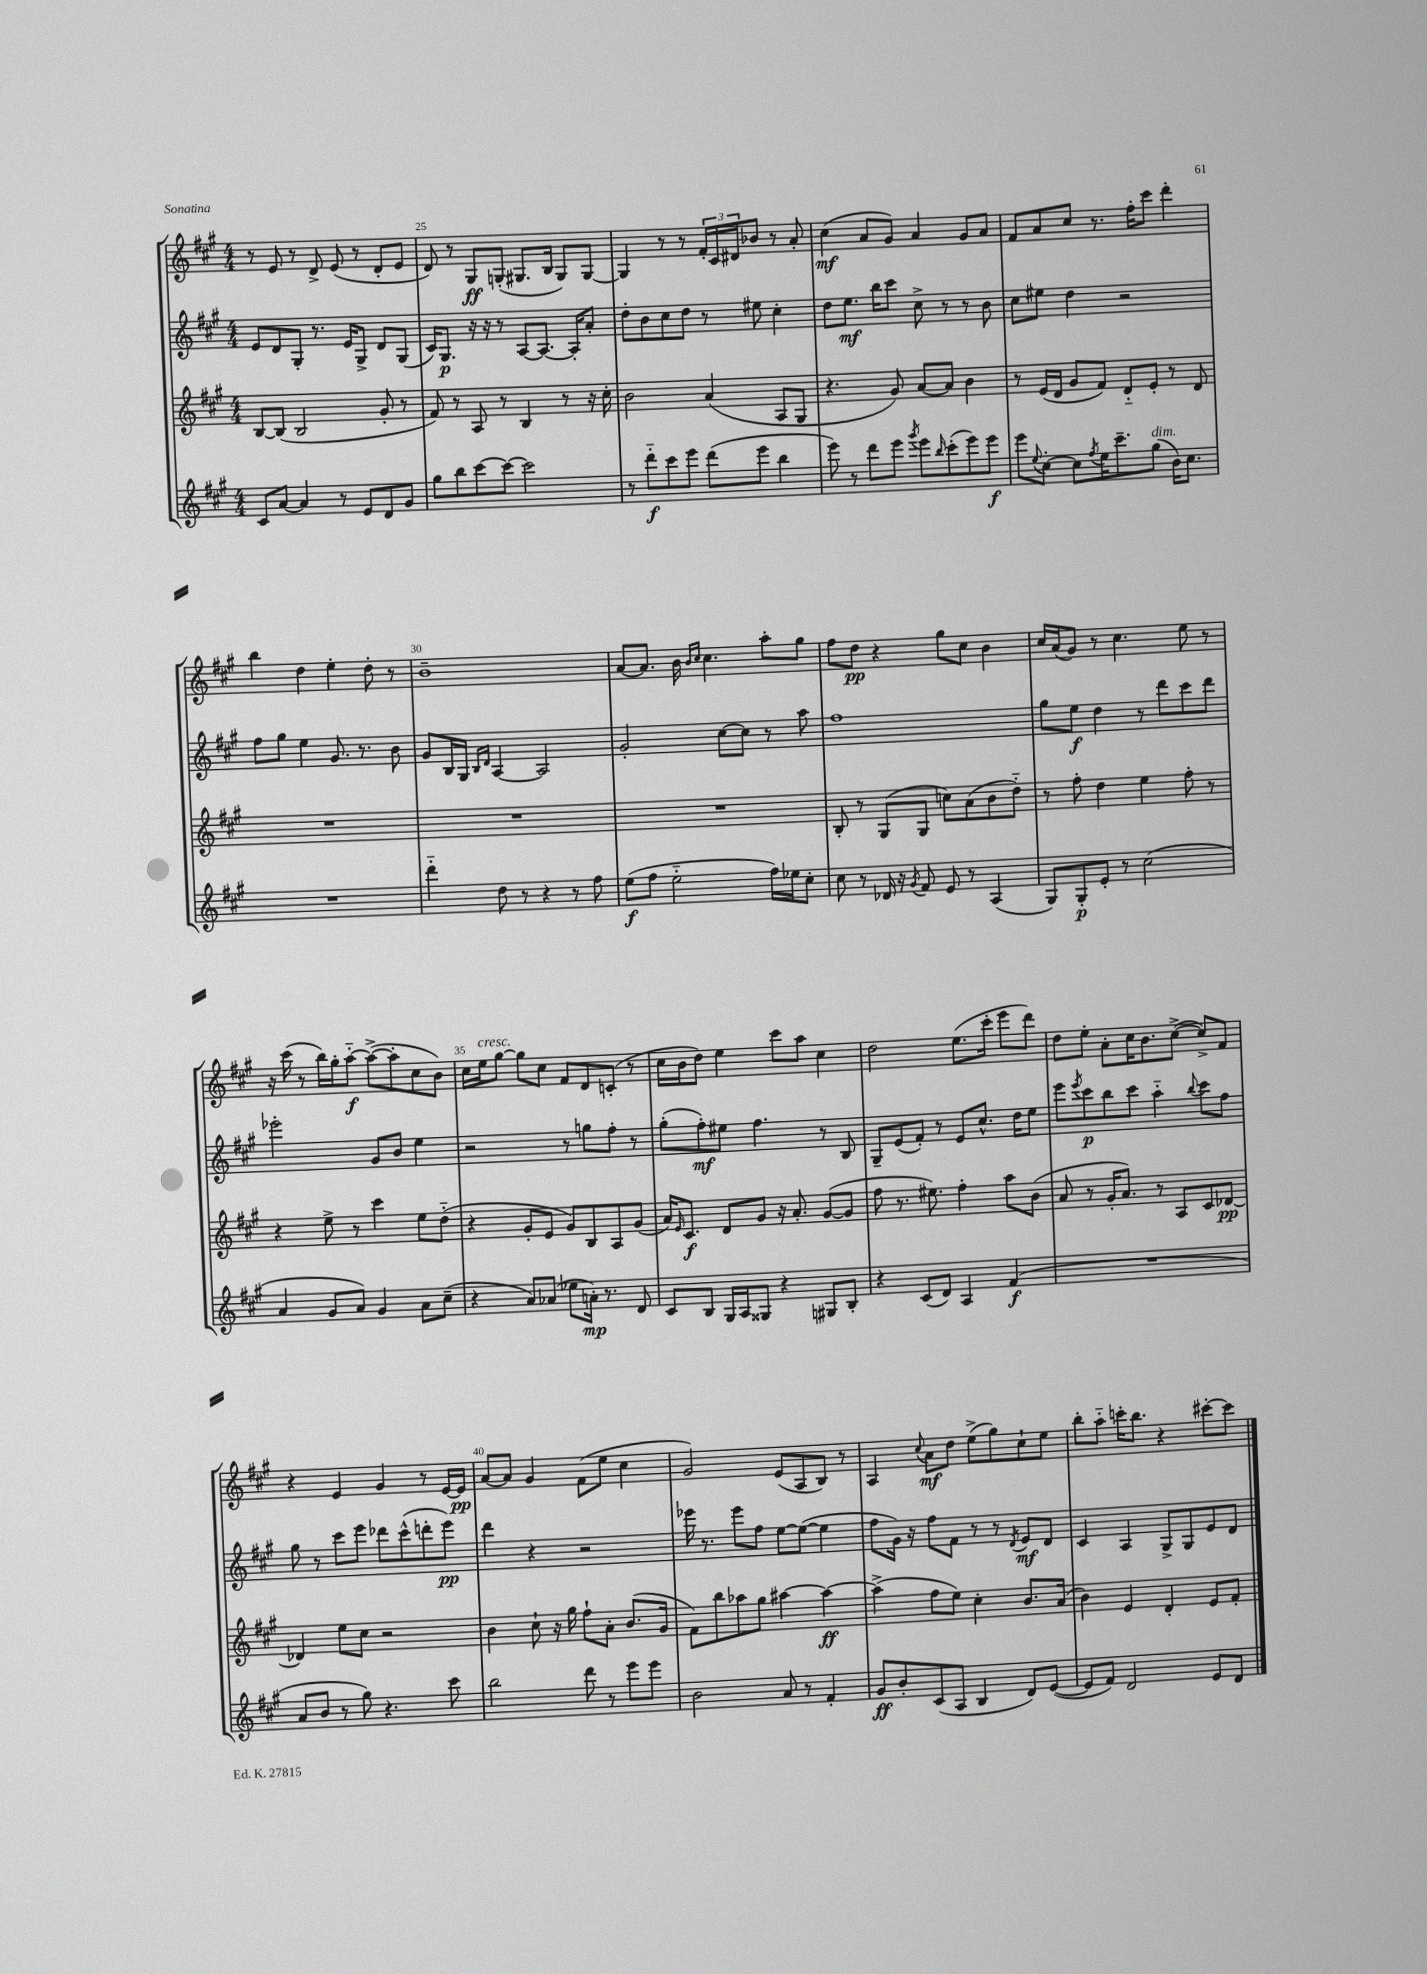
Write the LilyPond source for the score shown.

<<
\new StaffGroup <<
\new Staff = "s0" {
    \clef treble \key a \major \numericTimeSignature \time 4/4
    r8 e'8 r8 d'8-> e'8( r8 d'8-. e'8 |
    d'8) r8 gis8\ff g8-.( gis8. b16 gis8) gis8~ |
    gis4 r8 r8 \tuplet 3/2 { fis'16-. cis'16 dis'16 } bes'8 r8 a'8-. |
    cis''4\mf( a'8 gis'8) a'4 gis'8 a'8 |
    fis'8 a'8 cis''8 r8. fis''16-. cis'''8 d'''4-. |
    b''4 d''4 e''4-. d''8-. r8 |
    b'1-- |
    a'8~ a'8. b'16 \grace { b'16 cis''16 } cis''4. a''8-. gis''8 |
    fis''8 d''8\pp r4 gis''8 cis''8 b'4 |
    cis''16 a'16( gis'8) r8 cis''4. e''8 r8 |
    r16 cis'''16( r8 b''16) gis''16-. a''8~-_\f a''8~->( a''8-. cis''8 b'8) |
    cis''16 e''16^\markup { \italic "cresc." } gis''8~ gis''8 cis''8 fis'8 d'8 c'8-.( r8 |
    cis''16 b'16 d''8) e''4 cis'''8 a''8 cis''4 |
    d''2 e''8.( cis'''16-. e'''8 d'''8) |
    d''8 e''8-. a'8-. cis''16 b'8. cis''8~->( cis''8->) fis'8 |
    r4 e'4 gis'4 r8 e'16~ e'16\pp |
    a'8~ a'8 gis'4 fis'8( e''8 cis''4 |
    gis'2) e'8( a8 b8) r8 |
    a4 \appoggiatura { cis''8 } a'8\mf d''8 e''8->( gis''8) cis''8-! e''8 |
    b''8-. a''8-_ c'''16-. b''8. r4 cis'''8~-. cis'''8 \bar "|." |
}
\new Staff = "s1" {
    \clef treble \key a \major \numericTimeSignature \time 4/4
    e'8 d'8 gis8-. r8. e'16 gis8-> d'8 gis8( |
    cis'16) gis8.\p r16 r16 r8 a8~ a8.~ a16-. a'8-. |
    d''8-. b'8 cis''8 d''8 r8 eis''8 cis''4-. |
    d''8 e''8.\mf b''16 cis'''8 cis''8-> r8 r8 b'8 |
    cis''8 eis''8 d''4 r2 |
    fis''8 gis''8 e''4 gis'8. r8. b'8 |
    gis'8 b16 gis16 \grace { b16 d'16 } a4~ a2 |
    gis'2-. cis''8~ cis''8 r8 a''8 |
    fis''1 |
    gis''8 e''8\f d''4 r8 d'''8 cis'''8 d'''8 |
    ees'''2-. gis'8 b'8 e''4 |
    r2 r8 g''8 fis''8-. r8 |
    gis''8-.( fis''8-.\mf) eis''8 fis''4. r8 b8 |
    gis8-- e'8( fis'8-.) r8 e'8 cis''8.-^ d''16 e''8 |
    e'''8 \acciaccatura { e'''8 } cis'''8\p b''8 cis'''8 a''4-_ \appoggiatura { b''8 } cis'''8 fis''8 |
    gis''8 r8 cis'''8 e'''8 des'''8 cis'''8-^( d'''8-. e'''8\pp) |
    d'''4 r4 r2 |
    ees'''16 r8. ees'''8 fis''8 e''8~ e''8~( e''4 |
    fis''8 gis'16) r16 fis''8 fis'8 r8 r8 \acciaccatura { d'8 } e'8\mf d'8 |
    cis'4 a4 gis8-> gis8 e'8 d'8 \bar "|." |
}
\new Staff = "s2" {
    \clef treble \key a \major \numericTimeSignature \time 4/4
    b8~ b8( b2 gis'8-. r8 |
    fis'8) r8 a8 r8 b4 r8 r16 cis''16-. |
    b'2 a'4( a8 gis8 |
    r4. gis'8) a'8~ a'8 b'4 |
    r8 e'16( d'16 gis'8 fis'8) d'8-_ e'8-. r8 d'8 |
    R1 |
    R1 |
    R1 |
    b8-. r8 gis8( gis8 c''8) a'8( b'8 d''8-_) |
    r8 fis''8-. d''4 e''4 fis''8-. r8 |
    r4 e''8-> r8 cis'''4 e''8 d''8-_( |
    r4 gis'8-. e'8 gis'8) b8 a8 gis'8( |
    a'16) \grace { e'16 } cis'8.\f d'8 gis'8 r16 a'8.-. gis'8~( gis'8 |
    fis''8 r8. eis''8.) fis''4-. a''8 b'8( |
    a'8 r8 gis'16-. a'8.) r8 a8 cis'8 des'8~\pp |
    des'4 e''8 cis''8 r2 |
    b'4 cis''8-! r16 gis''16 fis''8-! a'8-. b'8.( gis'16 |
    fis'8) b''8 aes''8 gis''8 ais''4~ ais''4~\ff |
    ais''4->( fis''8 e''8) cis''4-. b'8. a'16( |
    b'4) e'4 d'4-. e'8 fis'8-. \bar "|." |
}
\new Staff = "s3" {
    \clef treble \key a \major \numericTimeSignature \time 4/4
    cis'8 a'8~ a'4 r8 e'8 d'8 gis'8 |
    gis''8 b''8 cis'''8~ cis'''8~ cis'''2 |
    r8 d'''8-_\f cis'''8 e'''8 d'''8( e'''8 b''4 |
    e'''8) r8 d'''8 e'''8 \acciaccatura { gis'''8 } e'''8 \grace { b''16 } cis'''8-.( e'''8) e'''8\f |
    e'''8 \appoggiatura { e''8 } cis''8~-. cis''8 \acciaccatura { fis''8 } e''16 cis'''8.-- gis''8^\markup { \italic "dim." }( b'16) cis''8. |
    R1 |
    d'''4-_ d''8 r8 r4 r8 fis''8 |
    e''8\f( fis''8 e''2-_ fis''16) ees''16 cis''8-. |
    cis''8 r8 des'16 r16 \acciaccatura { gis'8 } fis'8 e'8 r8 a4( |
    gis8) gis8-.\p e'8-. r8 cis''2( |
    a'4 gis'8 a'8) gis'4 a'8 cis''8--( |
    r4 a'8) aes'8( ees''8 a'16-.\mp) r8. d'8 |
    cis'8 b8 gis16 a16 gisis8 r4 gis8 b8-. |
    r4 cis'8( d'8) a4 fis'4\f( |
    R1 |
    a'8 b'8 r8 gis''8) r4. cis'''8 |
    b''2 d'''8 r8 e'''8 e'''8 |
    b'2 a'8 r8 fis'4-. |
    gis'8\ff b'8-. cis'8( a8 b4 d'8) e'8~( |
    e'8 fis'8) d'2 e'8 d'8 \bar "|." |
}
>>
>>
\layout { \context { \Score currentBarNumber = #24 \override BarNumber.break-visibility = ##(#f #t #t) barNumberVisibility = #(every-nth-bar-number-visible 5) } }
